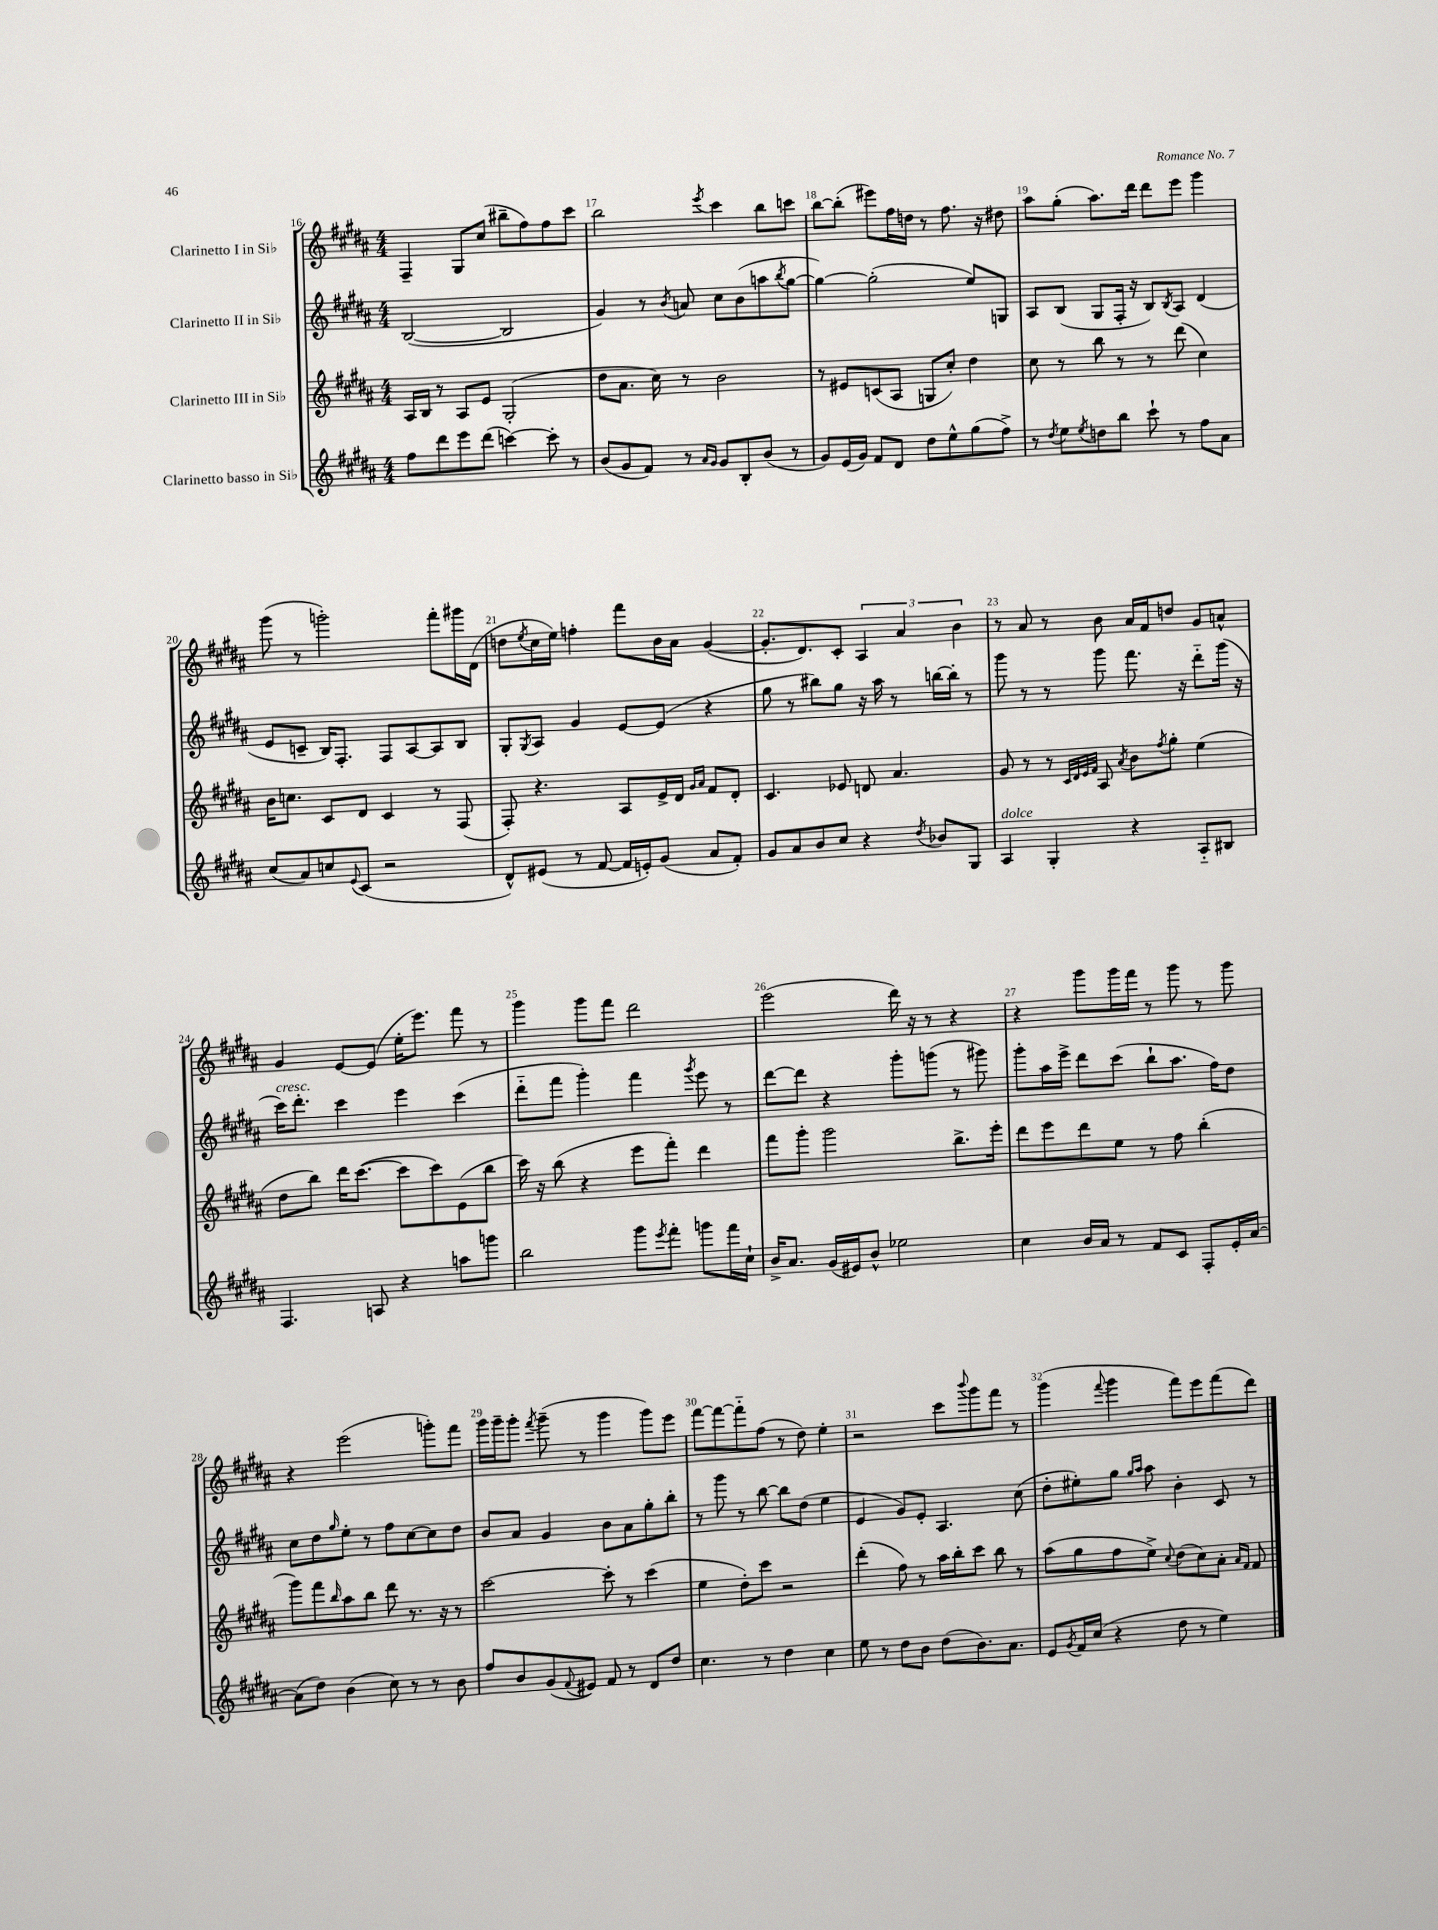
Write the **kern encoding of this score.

**kern	**kern	**kern	**kern
*part4	*part3	*part2	*part1
*staff4	*staff3	*staff2	*staff1
*I"Clarinetto basso in Si♭	*I"Clarinetto III in Si♭	*I"Clarinetto II in Si♭	*I"Clarinetto I in Si♭
*clefG2	*clefG2	*clefG2	*clefG2
*k[f#c#g#d#a#]	*k[f#c#g#d#a#]	*k[f#c#g#d#a#]	*k[f#c#g#d#a#]
*M4/4	*M4/4	*M4/4	*M4/4
=16	=16	=16	=16
8ff#\L	16A#/LL	([2B/	4F#~/
.	16B/JJ	.	.
8ddd#\	8r	.	.
8eee\	8A#/L	.	8G#/L
(8ddd#\J	8e/J	.	(8cc#/J
[4cccn\)	(2G#'/	2B/]	8bb#X~\L
.	.	.	8ff#\)
8ccc'\]	.	.	8ff#\
8r	.	.	8ccc#\J
=17	=17	=17	=17
(8b/L	8dd#\L	4g#/)	2bb\
8g#/	8.a#\J	.	.
8f#/J)	.	8r	.
.	16cc#\)	.	.
.	.	8qb/	.
8r	8r	8an/	.
16qqa#/LL	.	.	.
16qqg#/JJ	.	.	8qeee/
8g#/L	2b\	8cc#\L	4ccc#\
8B'/	.	(8b\	.
(8b/J	.	8aan\	8bb\L
.	.	8qbb/	.
8r	.	[8gg#\J	8cccn\J
=18	=18	=18	=18
8g#/L)	8r	4gg#\_)	[8bb\L
(16e/L	8e#X/L	.	(8bb'\J]
16g#/JJ)	.	.	.
8f#/L	(8cn/	(2gg#'\]	8eee#X\L)
8d#/J	8A#/J	.	16ff#\L
.	.	.	16ddn\JJ
8dd#\L	8Gn/L	.	8r
8ee^^\	8cc#'/J)	.	8.ff#\
(8gg#\	4dd#\	8ee/L)	.
.	.	.	16r
8ff#^\J)	.	8Gn/J	8dd#X\
=19	=19	=19	=19
8r	8cc#\	8A#/L	8aa#\L
8qdd#/	.	.	.
8ee\L	8r	(8B/J	(8gg#'\J
8qee/	.	.	.
8ddn\	8bb\	8G#/L	8.aa#\L)
8bb\J	8r	16F#'/Jk	.
.	.	16r	16ddd#\Jk
8ccc#`\	8r	8B/L)	8ddd#\L
.	.	8qB/	.
8r	(8ddd#\	8A#/J	8eee\J
8ff#\L	4cc#\)	(4d#/	4ggg#\
8a#\J	.	.	.
!!LO:LB:g=z
=20	=20	=20	=20
(8cc#/L	16b\KL	8e/L	(8ggg#\
.	8.ccn\J	.	.
8a#/)	.	8cn~/J	8r
8ccn/	8c#/L	16B/KL)	2gggn'\)
.	.	8.F#'/J	.
8qqe/	.	.	.
(8c#/J	8d#/J	.	.
2r	4c#/	8F#/L	.
.	.	[8A#/	.
.	8r	8A#/]	8fff#'\L
.	(8F#/	8B/J	16ggg#X\L
.	.	.	(16d#\JJ
=21	=21	=21	=21
8d#^^/L)	8F#'/)	8G#'/L	8ddn\L
.	.	8qG#/	8qee/
(8e#X/J	4.r	8A#/J	16cc#\L
.	.	.	16ee\JJ)
8r	.	4g#/	4ffn'\
[8f#/	.	.	.
16f#/LL]	8A#/L	[8e/L	8fff#\L
16en'/J)	.	.	.
(8g#/J	16e^/L	(8e/J]	16b\L
.	16d#/JJ	.	16a#\JJ
.	16qqg#/LL	.	.
.	16qqa#/JJ	.	.
8a#/L	8f#/L	4r	([4g#/
8f#'/J)	8d#'/J	.	.
=22	=22	=22	=22
8g#/L	4.c#/	8gg#\	8.g#'/L]
8a#/	.	8r	.
.	.	.	8.d#/)
8b/	.	8bb#X\L)	.
8cc#/J	8e-X/	8gg#\J	8c#'/J
4r	8dn/	16r	6A#/
.	.	16aa#\	.
.	4.a#/	8r	.
.	.	.	6a#/
8qdd#/	.	.	.
8b-X/L	.	[16bbn\LL	.
.	.	16bb'\JJ]	.
.	.	.	6b\
8G#/J	.	8r	.
=23	=23	=23	=23
!LO:TX:a:i:t=dolce	!	!	!
4A#/	8g#/	8ggg#\	8r
.	8r	8r	8a#/
4G#'/	8r	8r	8r
.	32qqc#/LLL	.	.
.	32qqd#/	.	.
.	32qqe/	.	.
.	32qqf#/JJJ	.	.
.	8A#/	8ggg#\	8b\
.	8qa#/	.	.
4r	8b\L	8.fff#\	16a#/LL
.	.	.	16f#/J
.	8qff#/	.	.
.	8gg#'\J	.	8ddn/J
.	.	16r	.
8A#/L	(4ee\	8ddd#\L	8g#/L
8B#X/J	.	(16ggg#\Jk	8an^^/J
.	.	16r	.
!!LO:LB:g=z
=24	=24	=24	=24
!	!	!LO:TX:a:i:t=cresc.	!
4.F#/	8dd#\L	16ccc#\KL)	4g#/
.	.	8.ddd#'\J	.
.	8bb\J)	.	.
.	16ddd#\KL	4ccc#\	[8e/L
.	([8.ccc#\J	.	.
8An/	.	.	(8e/J]
4r	8ccc#\L]	4eee\	16ee'\KL
.	.	.	8.eee\J)
.	8ccc#\)	.	.
8aan\L	(8e\	(4ccc#\	8fff#\
8gggn\J	8bb\J	.	8r
=25	=25	=25	=25
2bb\	16ccc#\)	8ddd#\L	4ggg#\
.	16r	.	.
.	(8bb\	8fff#\J	.
.	4r	4ggg#'\)	8ggg#\L
.	.	.	8fff#\J
8ggg#\L	8eee\L	4fff#\	2ddd#\
8qeee/	.	.	.
8fff#'\J	8fff#'\J)	.	.
.	.	8qggg#/	.
8gggn\L	4ddd#\	8eee\	.
16fff#\L	.	8r	.
16cc#`\JJ	.	.	.
=26	=26	=26	=26
16b^/KL	8fff#\L	[8ddd#\L	(2eee\
8.a#/J	.	.	.
.	8ggg#'\J	8ddd#\J]	.
(16g#/LL	2ggg#\	4r	.
16e#X/J)	.	.	.
8b^^/J	.	.	.
2ee-X\	.	8ggg#'\L	16ddd#\)
.	.	.	16r
.	.	(8gggn\J	8r
.	8.bb^\L	8r	4r
.	.	8ggg#X\)	.
.	16eee'\Jk	.	.
=27	=27	=27	=27
4cc#\	8ddd#\L	8ggg#'\L	4r
.	8eee\	16aa#\L	.
.	.	16eee^\JJ	.
16b/LL	8ddd#\	8ddd#\L	8ggg#\L
16a#/JJ	.	.	.
8r	8ee\J	(8ccc#\J	16ggg#\L
.	.	.	16fff#\JJ
8f#/L	8r	8bb`\L	8r
8c#/J	8ff#\	8.aa#\J	8ggg#\
8F#'/L	(4bb'\	.	8r
.	.	16ff#\KL)	.
16e'/L	.	8dd#\J	8ggg#\
[16a#/JJ	.	.	.
!!LO:LB:g=z
=28	=28	=28	=28
(8a#\L]	8ggg#\L)	8cc#\L	4r
8dd#\J)	8fff#\	8dd#\	.
.	16qqbb/	16qqgg#/	.
(4b\	8aa#\	8ee'\J	(2eee\
.	8bb\J	8r	.
8cc#\)	8ddd#\	8ff#\L	.
8r	8.r	[8cc#\	.
8r	.	8cc#\]	8gggn'\L)
.	16r	.	.
8b\	8r	8dd#\J	8fff#\J
=29	=29	=29	=29
8ff#/L	[2ccc#\	8b/L	16ggg#\LL
.	.	.	16ggg#~\J
8b/	.	8a#/J	8ggg#'\J
.	.	.	8qfff#/
(8g#/	.	4g#/	(8ggg#~\
8qqf#/	.	.	.
8e#X/J)	.	.	8r
8f#/	8ccc#'\]	8b\L	4ggg#\
8r	8r	8a#\	.
8d#/L	(4ccc#\	8gg#'\	8ggg#\L)
8dd#/J	.	8bb'\J	8eee\J
=30	=30	=30	=30
4.cc#\	4ee\	8r	[8fff#\L
.	.	8ggg#\	8fff#\_
.	8dd#'\L)	8r	8fff#\]
8r	8ccc#\J	[8bb\	(8ff#\J
4dd#\	2r	8bb\L]	8r
.	.	(8dd#\J	8dd#\)
4cc#\	.	4ee\	4ee'\
=31	=31	=31	=31
8ee\	(4ddd#'\	4e/	2r
8r	.	.	.
8dd#\L	8ff#\)	8g#/L)	.
8b\J	8r	8e'/J	.
(8dd#\L	16aa#\LL	4.A#/	8ccc#\L
.	16bb'\J	.	.
.	.	.	8qqbbb/
8.b\)	8ccc#\J	.	8ggg#\
.	8bb\	.	8fff#\J
8.a#\J	.	.	.
.	8r	(8cc#\	8r
=32	=32	=32	=32
8e/L	(8aa#\L	8dd#'\L	(4ggg#\
8qg#/	.	.	.
16f#/L	8gg#\	8ee#X'\)	.
(16cc#/JJ	.	.	.
.	.	.	8qqfff#/
4r	8ff#\	8gg#\J	4ggg#\
.	.	16qqgg#/LL	.
.	.	16qqaa#/JJ	.
.	8ee^\J)	8aa#\	.
.	8qqcc#/	.	.
8dd#\	(8dd#\L	4b'\	8fff#\L)
8r	8cc#\)	.	8eee\
4ee\)	8a#'\J	8c#/	(8fff#\
.	16qqa#/LL	.	.
.	16qqf#/JJ	.	.
.	8f#/	8r	8ddd#\J)
==	==	==	==
*-	*-	*-	*-
